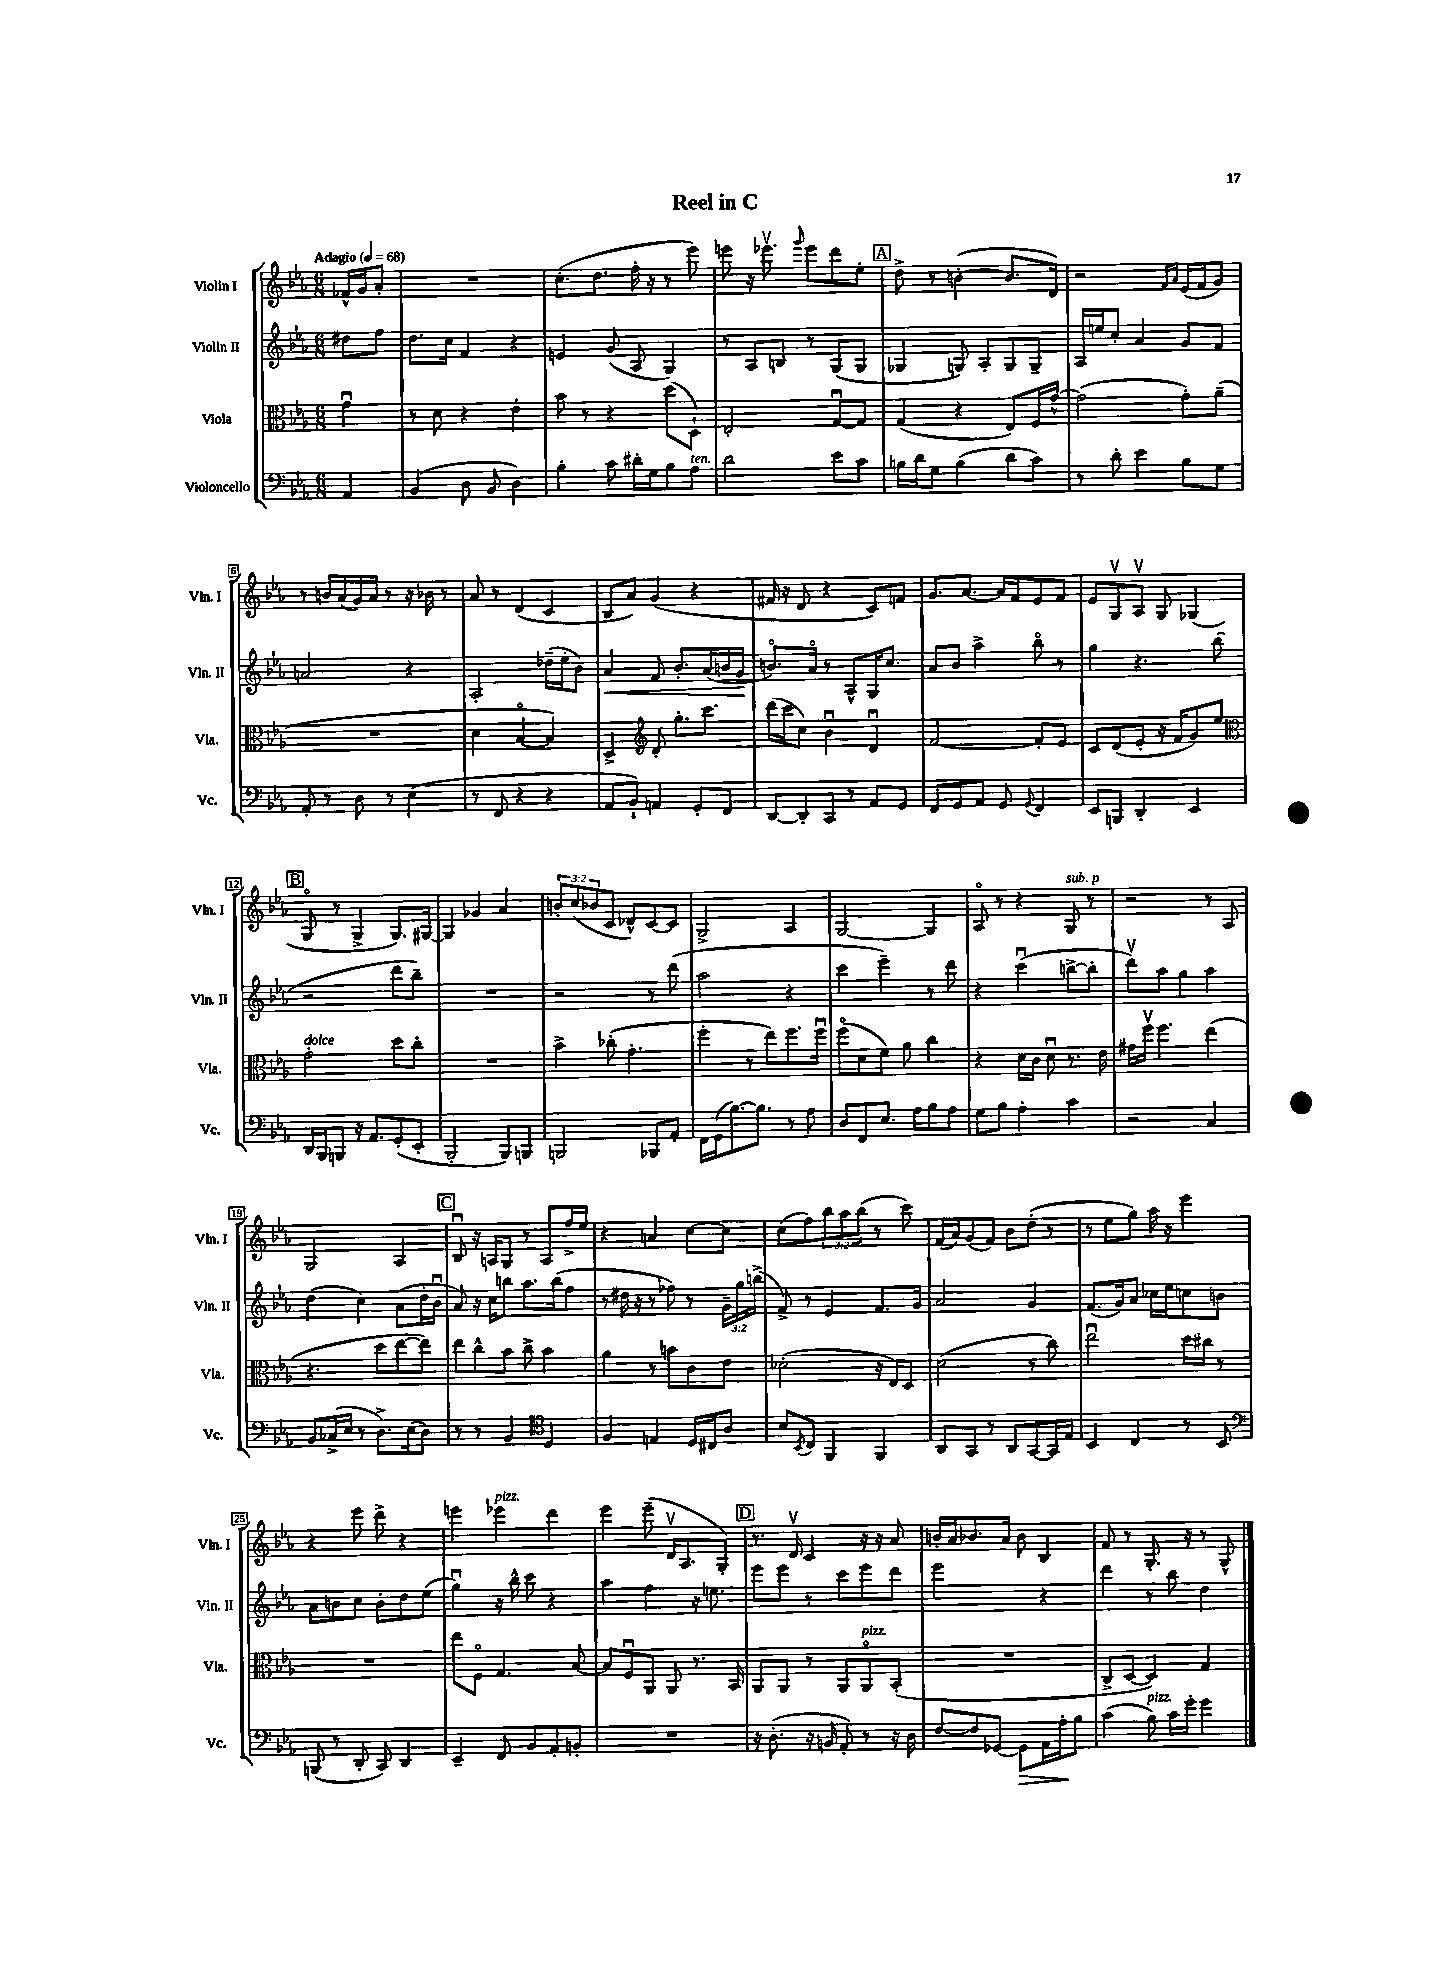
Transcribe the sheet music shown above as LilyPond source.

\header { title = "Reel in C" }
<<
\new StaffGroup <<
\new Staff = "s0" \with { instrumentName = "Violin I" shortInstrumentName = "Vln. I" } {
    \clef treble \key ees \major \numericTimeSignature \time 6/8 \override Staff.TupletNumber.text = #tuplet-number::calc-fraction-text \partial 4 \tempo "Adagio" 4 = 68
    fes'16-^ g'16 aes'8-. |
    R2. |
    c''8.-.( d''8. f''16-. r16 r8 ees'''8) |
    e'''8 r16 ees'''8.\upbow \grace { g'''16 } ees'''8 d'''8 ees''8-. |
    \mark \markup { \box "A" } d''8-> r8 b'4~-.( b'8. d'16) |
    r2 \grace { f'16 aes'16 } ees'16( f'16 g'8) |
    r8 b'16 aes'16( g'16) aes'16 r8 r16 bes'16 r8 |
    aes'8 r8 d'4( c'4 |
    bes8 aes'8) g'4( r4 |
    fis'16 r16 d'8 r4 c'8) f'8 |
    g'8. aes'8.~ aes'16 f'16 ees'8 f'8 |
    ees'8 g8\upbow aes8\upbow g8 ges4( |
    \mark \markup { \box "B" } g8\flageolet r8 g4-> g8.) gis16~ |
    gis4 ges'4 aes'4 |
    \tuplet 3/2 { b'8-. c''8( bes'8 } c'8 des'8-^) c'8~ c'8 |
    g2-> aes4 |
    g2~ g4 |
    aes8\flageolet r8 r4 g8^\markup { \italic "sub. p" } r8 |
    r2 r8 aes8 |
    g2 aes4 |
    \mark \markup { \box "C" } bes8\downbow r16 a16 g8 r8 a8 f''16-> ees''16 |
    r4 a'4 c''8~ c''8 |
    c''8( f''8) \tuplet 3/2 { bes''8 aes''8 bes''8( } r8 c'''8) |
    f'16( aes'16) g'8( f'8) bes'8 d''8-.( r8 |
    r8 ees''8 g''8) aes''16 r16 ees'''4 |
    r4 ees'''8 d'''8-> r4 |
    e'''4 ees'''4^\markup { \italic "pizz." } d'''4 |
    ees'''4 ees'''8--( d'16\upbow aes8. g8-.) |
    \mark \markup { \box "D" } r8. d'16\upbow c'4 r16 r16 aes'8 |
    b'16-. aes'16 bes'8. aes'16 bes'8 bes4 |
    f'8 r8 g8.-. r16 r8 g8-^ \bar "|." |
}
\new Staff = "s1" \with { instrumentName = "Violin II" shortInstrumentName = "Vln. II" } {
    \clef treble \key ees \major \numericTimeSignature \time 6/8 \override Staff.TupletNumber.text = #tuplet-number::calc-fraction-text \partial 4
    dis''8 f''8 |
    d''8. c''16 f'4 r4 |
    e'4 g'8( aes8 g4) |
    r8 aes8 b8 r8 g8( g8 |
    \mark \markup { \box "A" } ges4 g8) aes8-. g8 g8-- |
    aes16 e''16 c''8-. aes'4 g'8 f'8 |
    a'2 r4 |
    aes2-. des''16--( ees''16-. bes'8) |
    aes'4\< f'8 bes'8.-. aes'16( b'16 g'16\! |
    b'8.\flageolet) aes'16\flageolet r8 aes8-^ g16 c''8. |
    aes'8 bes'8 aes''4-> bes''8\flageolet r8 |
    g''4 r4. bes''8( |
    \mark \markup { \box "B" } r2 d'''8 bes''8--) |
    R2. |
    r2 r8 d'''8( |
    aes''2 r4 |
    c'''4 ees'''4--) r8 d'''8 |
    r4 c'''4\downbow( b''8~-> b''8-. |
    d'''8\upbow) aes''8 g''4 aes''4 |
    d''4( c''4) aes'8( d''16-. bes'16\downbow |
    \mark \markup { \box "C" } aes'8) r16 c''16 b''8 aes''8. b''16( f''8 |
    r8 dis''16 r16 r8 fes''8) r8 \tuplet 3/2 { g'16-- g''16 b''16->( } |
    f'8->) r8 ees'4 f'8. g'16 |
    aes'2 g'4 |
    f'8.( g'16) aes'8 ces''16 ees''16 c''8 b'8 |
    aes'8 b'8 c''8 b'8-. d''8 ees''8( |
    g''4\downbow) r16 bes''16-^ c'''8 r4 |
    aes''4 f''4 r16 e''8. |
    \mark \markup { \box "D" } ees'''8 ees'''8 r8 c'''8 ees'''8 d'''8 |
    ees'''2 r4 |
    d'''4 r8 bes''8 d''4 \bar "|." |
}
\new Staff = "s2" \with { instrumentName = "Viola" shortInstrumentName = "Vla." } {
    \clef alto \key ees \major \numericTimeSignature \time 6/8 \partial 4
    g'4\downbow |
    r8 d'8 r4 ees'4-. |
    bes'8 r8 r4 d''8( d8-!) |
    ees2-. g8~\downbow g8 |
    \mark \markup { \box "A" } g4( r4 ees8) f16 g'16~-^ |
    g'2( g'8-.) aes'8--( |
    R2. |
    d'4 bes4~\flageolet bes4) |
    d4-> \clef treble d'8-. g''8.-. c'''8. |
    d'''16( c'''16 c''8) bes'4\downbow d'4\downbow |
    f'2~ f'8-. ees'8 |
    c'8 d'8( ees'8-. r16 f'16 g'8) ees''8 |
    \mark \markup { \box "B" } \clef alto g'2-.^\markup { \italic "dolce" } d''8 c''8-. |
    R2. |
    bes'4-> ces''8-.( g'4.-. |
    f''4-. r8 ees''8) f''8. f''16\downbow |
    f''8\flageolet( d'8 f'8) aes'8 c''4 |
    r4 d'16 c'16 d'8\downbow r8. ees'16 |
    gis'16 f''16\upbow f''4. ees''4( |
    r4. d''8 ees''8~ ees''8) |
    \mark \markup { \box "C" } ees''8 c''8-^ bes'8 c''8-> bes'4 |
    aes'4 r8 b'8 c'8 ees'8 |
    des'2-.( r16 ees16) d8 |
    d'2( r8 c''8) |
    ees''2\downbow d''16 cis''16 r8 |
    R2. |
    ees''8 f8\flageolet g4. bes8~ |
    bes8 f8\downbow aes,8 aes,8 r8. bes,16 |
    \mark \markup { \box "D" } aes,8 aes,8 r8 aes,8 aes,8\flageolet^\markup { \italic "pizz." } bes,8-.( |
    R2. |
    c8-> d8~ d4) g4 \bar "|." |
}
\new Staff = "s3" \with { instrumentName = "Violoncello" shortInstrumentName = "Vc." } {
    \clef bass \key ees \major \numericTimeSignature \time 6/8 \partial 4
    aes,4 |
    bes,4( d8 bes,8 d4) |
    bes4-. c'8 dis'16-. g16 bes8 aes8^\markup { \italic "ten." } |
    d'2 ees'8 c'8 |
    \mark \markup { \box "A" } b16 d'16 g8 b4( d'8 c'8) |
    r8 d'8-. ees'4 bes8 g8 |
    aes,8-. r8 d8 r8 ees4( |
    r8 f,8 r4 r4 |
    aes,8 bes,8-!) a,4 g,8-. f,8 |
    d,8~ d,8-. c,8 r8 aes,8 g,8 |
    f,8 g,8 aes,8 g,8 \appoggiatura { g,8 } f,4 |
    ees,8 b,,8 d,4-. ees,4 |
    \mark \markup { \box "B" } d,16 bes,,16 b,,8 r16 aes,8. g,8-.( ees,8-. |
    bes,,2-. bes,,8) b,,8 |
    b,,2 bes,,8 aes,8-. |
    f,16 g,16( bes8.~) bes8. r8 aes8 |
    d8 f,8 ees8. aes16 bes8 aes8 |
    g8 bes8 aes4-. c'4 |
    r2 c4 |
    bes,8 ces16->( ees16 r8 d8.->) ees16( d8) |
    \mark \markup { \box "C" } r8 r8 bes,4 \clef tenor d4 |
    f4 e4 d16 cis16 aes8 |
    bes8 \acciaccatura { bes,8 } c8 f,4 f,4 |
    aes,8 g,8 r8 aes,8 g,8~ g,16 ees16 |
    bes,4 c4 r8 bes,8 |
    \clef bass b,,8( r8 d,8-. c,8) d,4 |
    ees,4-- f,8 bes,8 aes,8-. b,8-. |
    R2. |
    \mark \markup { \box "D" } r16 d8.-.( r16 b,16 aes,8-.) r8 r16 d16 |
    f8~ f8 ges,8~ ges,8\> aes,16 aes16-.\! bes8 |
    c'4( bes8^\markup { \italic "pizz." }) c'16 g'16-. g'4 \bar "|." |
}
>>
>>
\layout { \context { \Score \override BarNumber.stencil = #(make-stencil-boxer 0.1 0.3 ly:text-interface::print) } }
